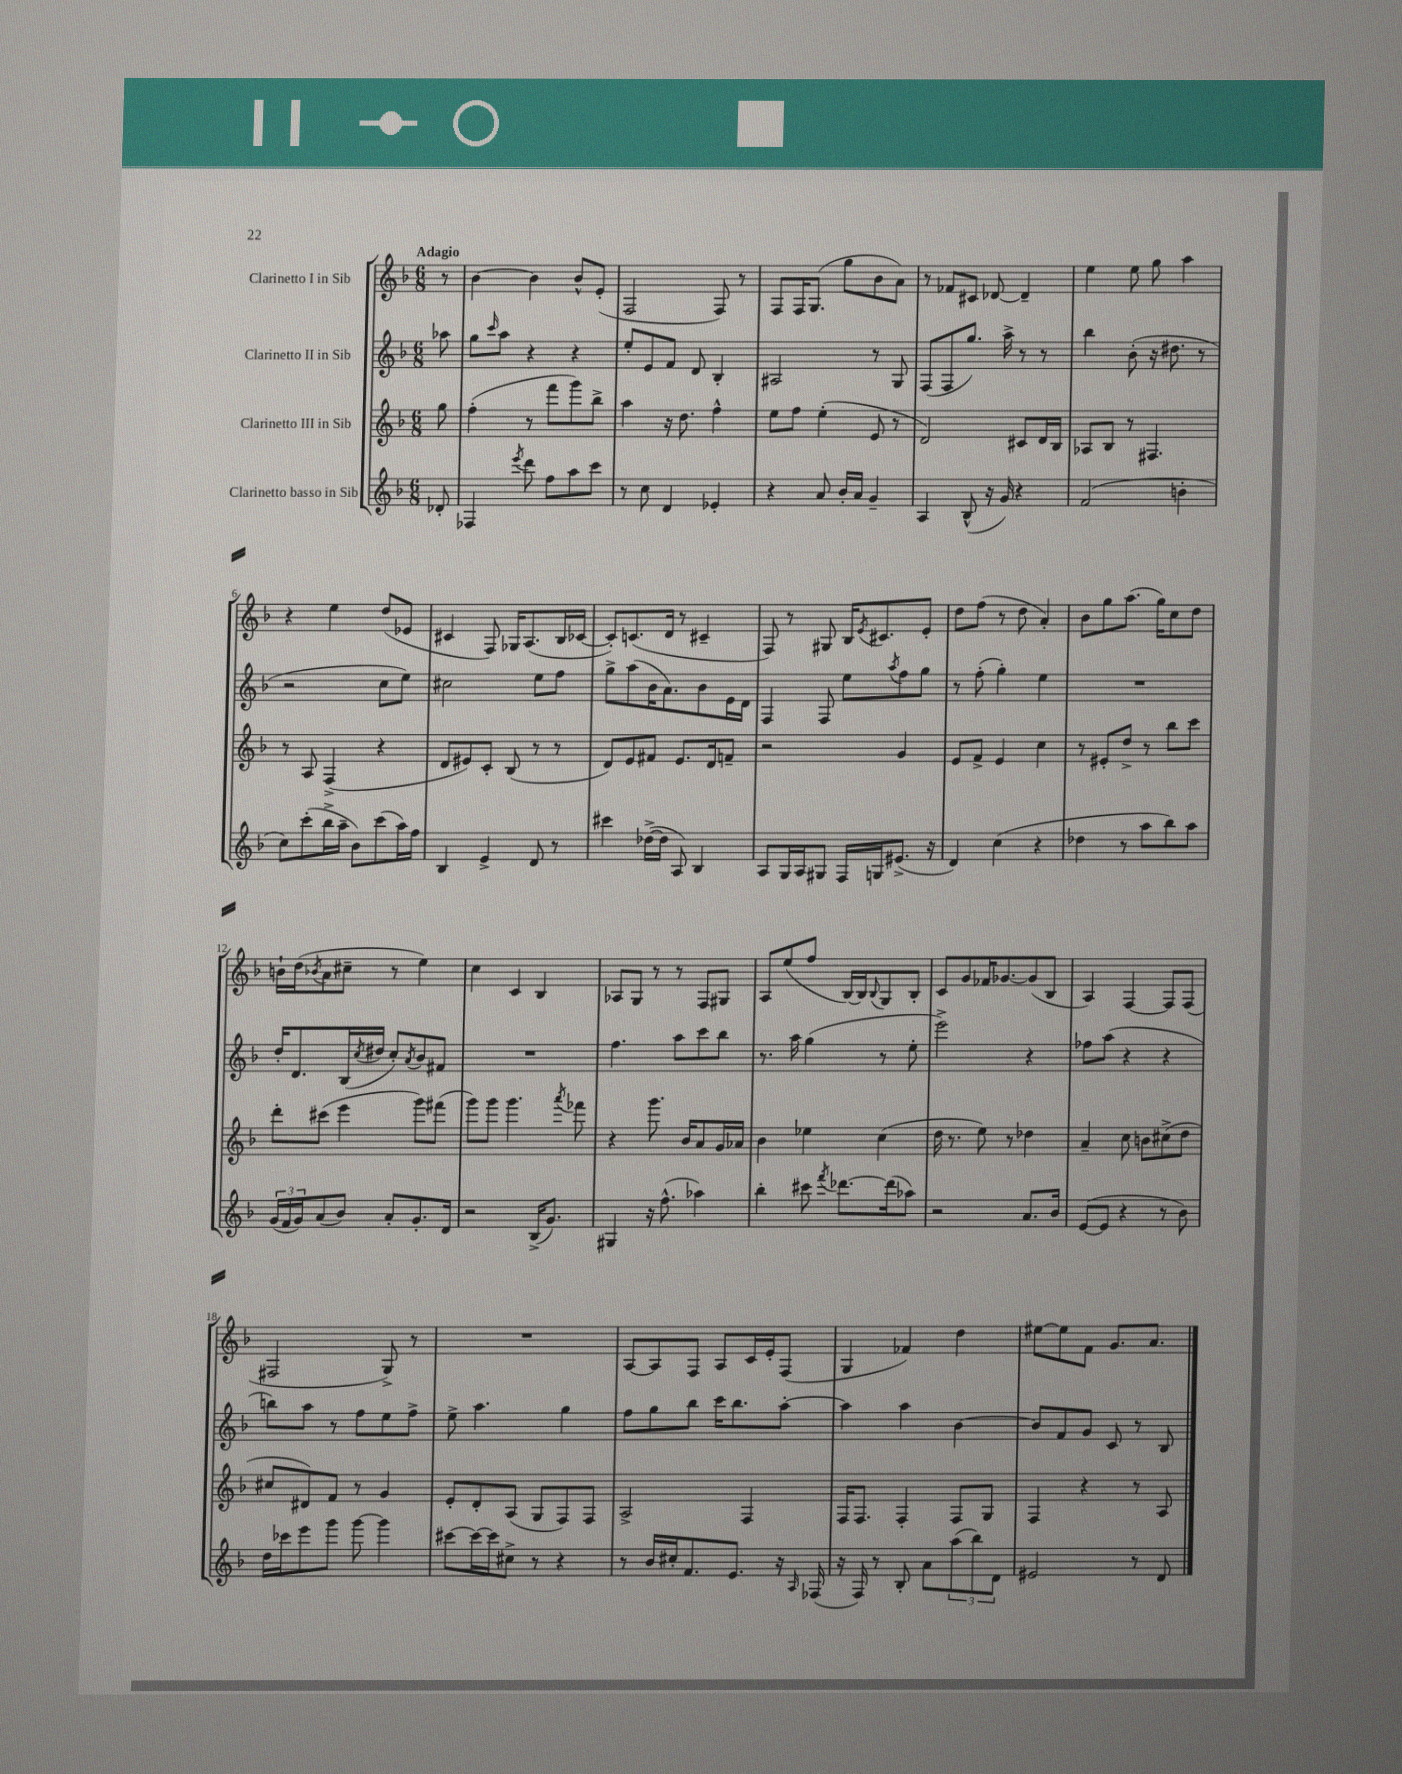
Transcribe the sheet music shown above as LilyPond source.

<<
\new StaffGroup <<
\new Staff = "s0" \with { instrumentName = "Clarinetto I in Sib" } {
    \clef treble \key f \major \numericTimeSignature \time 6/8 \partial 8 \tempo "Adagio"
    r8 |
    bes'4~ bes'4 bes'8-^ e'8-.( |
    f2 f8) r8 |
    f8 f16 g8.( g''8 bes'8 a'8) |
    r8 fes'8 cis'8 des'8~ des'4-- |
    e''4 e''8 g''8 a''4 |
    r4 e''4 d''8( ees'8 |
    cis'4 f8) ges16 a8.( bes16 ces'16~ |
    ces'8-.) c'8.( d'16 r8 cis'4-- |
    f8) r8 gis8 bes16 \acciaccatura { e'8 } cis'8. e'8-. |
    d''8 f''8( r8 d''8 a'4-.) |
    bes'8 g''8 a''8.( g''16) c''8 d''8 |
    b'16-! d''16( \acciaccatura { bes'8 } a'8 cis''8-- r8 e''4) |
    c''4 c'4 bes4 |
    aes8 g8 r8 r8 f8 gis8 |
    a8 e''8( f''8 bes16~) bes16 \appoggiatura { bes8 } g8 bes8-. |
    c'8 g'8 fes'16 ges'8.~ ges'8( bes8 |
    a4) f4~ f8 f8( |
    fis2 g8->) r8 |
    R2. |
    a8~ a8 f8 a8 c'16 e'16-. f8( |
    g4 fes'4) d''4 |
    eis''8~ eis''8 f'8 g'8. a'8. \bar "|." |
}
\new Staff = "s1" \with { instrumentName = "Clarinetto II in Sib" } {
    \clef treble \key f \major \numericTimeSignature \time 6/8 \partial 8
    aes''8 |
    g''8 \grace { c'''16 } a''8 r4 r4 |
    e''8-. e'8 f'8 d'8 bes4-. |
    ais2 r8 g8 |
    f8( f8 g''8.) a''16-> r8 r8 |
    bes''4 bes'8-.( r16 dis''8. r8 |
    r2 c''8 e''8) |
    cis''2 e''8 f''8 |
    g''8-> a''8( bes'16 a'8.) bes'8 e'16 d'16 |
    f4 f8 e''8 \acciaccatura { a''8 } f''8 g''8 |
    r8 f''8-.( g''4-.) e''4 |
    R2. |
    d''16-. d'8. bes16( \acciaccatura { c''8 } dis''16 c''8-.) \acciaccatura { a'8 } bes'8 fis'8 |
    R2. |
    f''4. a''8 c'''8 bes''8 |
    r8. a''16 g''4( r8 e''8-. |
    e'''2->) r4 |
    fes''8 a''8( r4 r4 |
    b''8) a''8 r8 f''8 e''8 f''8-> |
    e''8-> a''4. g''4 |
    f''8 g''8 bes''8 c'''16 bes''8. a''8~-. |
    a''4 a''4 bes'4~ |
    bes'8 f'8 g'8 c'8 r8 bes8 \bar "|." |
}
\new Staff = "s2" \with { instrumentName = "Clarinetto III in Sib" } {
    \clef treble \key f \major \numericTimeSignature \time 6/8 \partial 8
    g''8 |
    f''4-.( r8 f'''8 g'''8) bes''8-> |
    a''4 r16 d''8. f''4-^ |
    e''8 f''8 e''4-.( e'8 r8 |
    d'2) cis'8 d'16 bes16 |
    aes8 bes8 r8 fis4. |
    r8 a8 f4->( r4 |
    d'8 eis'8) c'8-. bes8( r8 r8 |
    d'8) e'8 fis'8 e'8. d'16 f'8-- |
    r2 g'4 |
    e'8 f'8-> e'4 c''4 |
    r8 eis'8-. d''8-> r8 bes''8 c'''8 |
    d'''8-. cis'''8( e'''4 g'''8) fis'''8( |
    g'''8) g'''8 g'''4. \acciaccatura { a'''8 } fes'''8 |
    r4 g'''8. bes'16 a'8 g'16 aes'16 |
    bes'4 ees''4 c''4( |
    d''16 r8. e''8) r8 des''4 |
    a'4-- c''8 b'8 cis''8->( d''8 |
    cis''8 dis'8) f'8 r8 g'4 |
    e'8-. d'8-. a8( g8 f8) f8 |
    a2-> f4 |
    f16 f8. f4-. f8 g8 |
    f4 r4 r8 a8 \bar "|." |
}
\new Staff = "s3" \with { instrumentName = "Clarinetto basso in Sib" } {
    \clef treble \key f \major \numericTimeSignature \time 6/8 \partial 8
    des'8-. |
    fes4 \acciaccatura { e'''8 } d'''8 f''8 a''8 c'''8 |
    r8 c''8 d'4 ees'4-. |
    r4 a'8 bes'16-. a'16 g'4-- |
    a4 bes8-^( r16 g'16) r4 |
    f'2( b'4-. |
    c''8) c'''8-.( bes''16-> a''16-- bes'8) c'''8( a''16) f''16 |
    bes4 e'4-> d'8 r8 |
    cis'''4 des''16~->( des''16 a8) bes4 |
    a8 g16 a16 gis8 f16 g16 eis'8.->( r16 |
    d'4) c''4( r4 |
    des''4 r8 a''8 bes''8) a''8 |
    \tuplet 3/2 { g'16( f'16 g'16) } a'8( bes'8) a'8-. g'8.-. d'16 |
    r2 bes16->( g'8.) |
    gis4 r16 f''8.-^( aes''4) |
    bes''4-. cis'''8 \acciaccatura { f'''8 } des'''8.~ des'''16( aes''8) |
    r2 a'8. bes'16 |
    e'8~( e'8 r4 r8 bes'8) |
    d''16 ces'''16 e'''8 g'''8 g'''8~ g'''4 |
    cis'''8~ cis'''16~ cis'''16 cis''8-> r8 r4 |
    r8 bes'16 cis''16-. f'8. e'8. r16 \grace { a16 } fes16( |
    r16 f16) r8 bes8-. a'8 \tuplet 3/2 { a''8( bes''8) d'8 } |
    eis'2 r8 d'8 \bar "|." |
}
>>
>>
